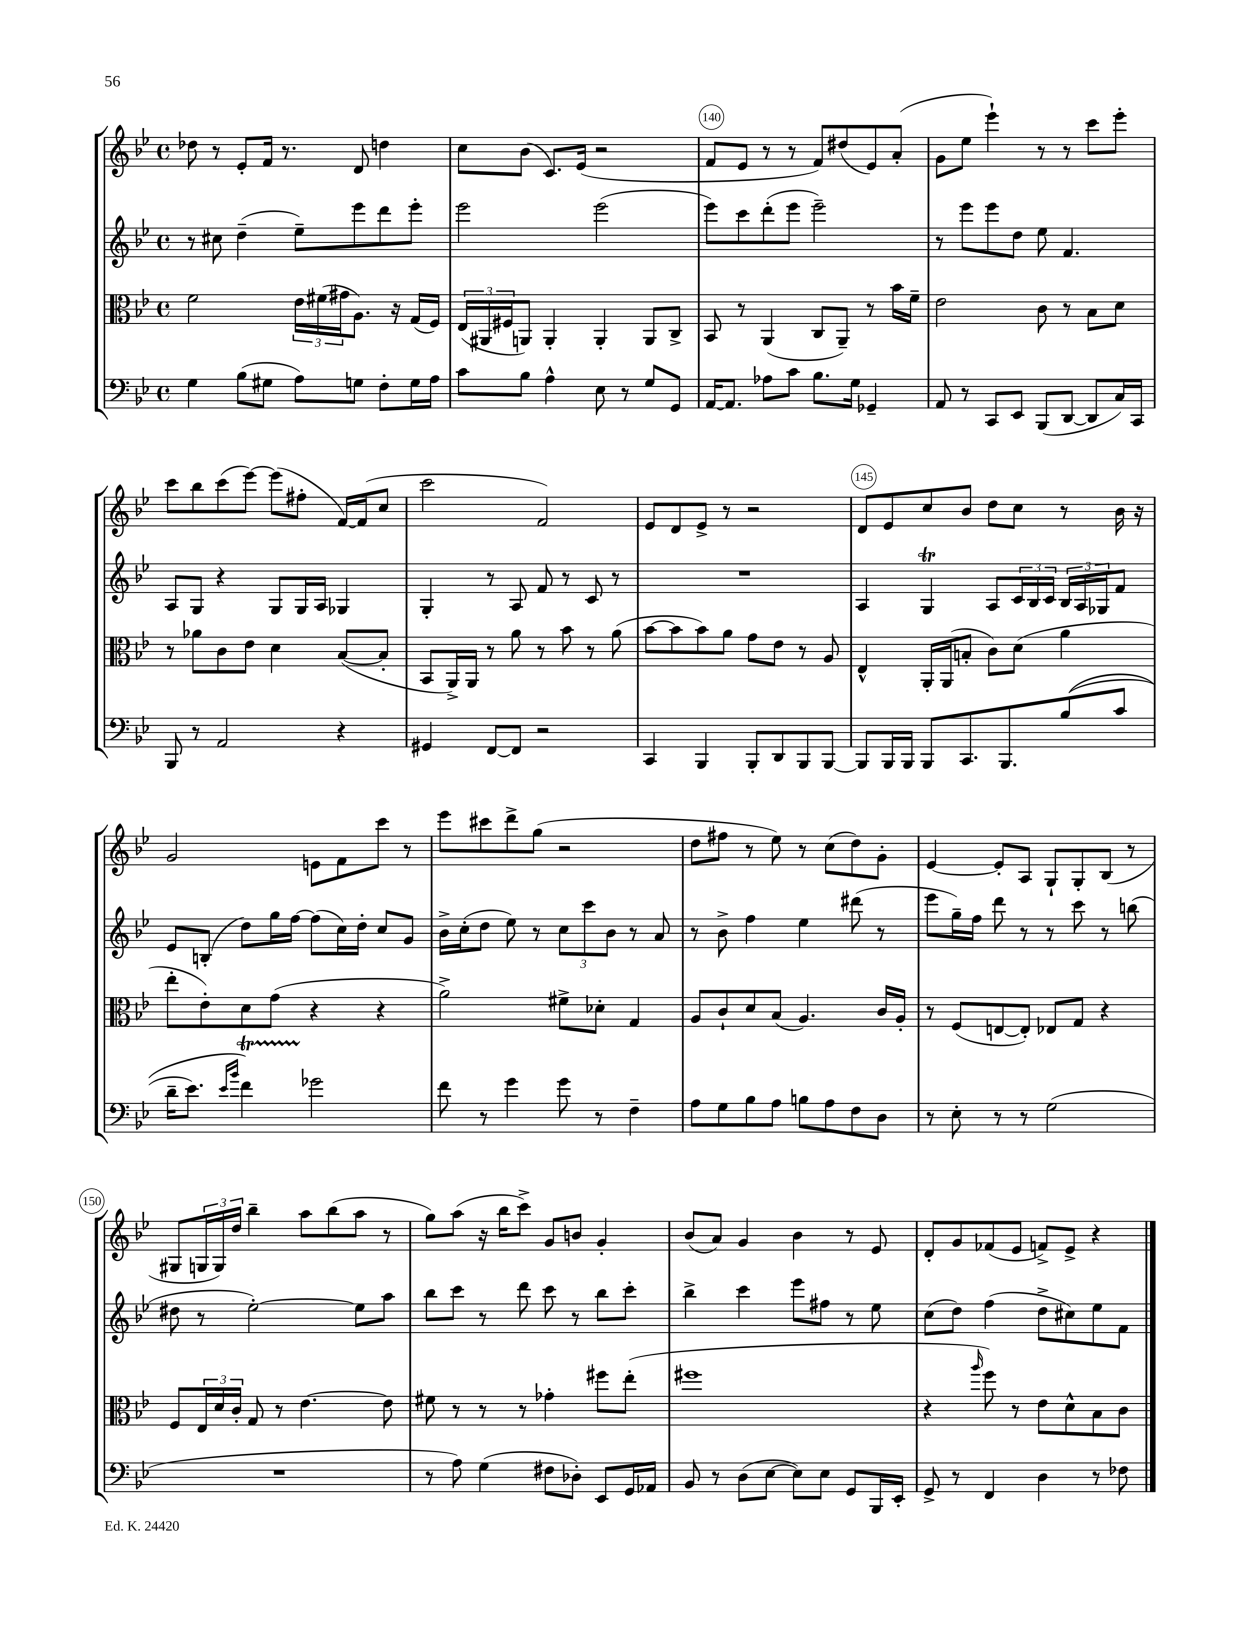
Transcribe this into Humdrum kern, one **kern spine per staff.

**kern	**kern	**kern	**kern
*staff4	*staff3	*staff2	*staff1
*clefF4	*clefC3	*clefG2	*clefG2
*k[b-e-]	*k[b-e-]	*k[b-e-]	*k[b-e-]
*M4/4	*M4/4	*M4/4	*M4/4
*met(c)	*met(c)	*met(c)	*met(c)
4G	2f	8r	8dd-
.	.	8cc#	8r
(8B-	.	(4dd~	8e-'
8G#	.	.	16f
.	.	.	8.r
8A)	24e-	8ee-~)	.
.	(24f#	.	.
.	24g#	.	.
8G	8.A)	8eee-	8d
8F'	.	8ddd	4dd
.	16r	.	.
16G	(16G	8eee-'	.
16A	16F)	.	.
=	=	=	=
8c	(24E-	2eee-	8cc
.	24AA#	.	.
.	24F#	.	.
8B-	8AA)	.	(8b-
4A^^	4AA'	.	8.c)
.	.	.	(16e-
8E-	4AA'	(2eee-	2r
8r	.	.	.
8G	8AA	.	.
8GG	8C^	.	.
=	=	=	=
[16AA	8BB-	8eee-)	8f
8.AA]	.	.	.
.	8r	8ccc	8e-
8A-	(4AA	(8ddd'	8r
8c	.	8eee-	8r
8.B-	8C	2eee-~)	8f)
.	8AA~)	.	(8dd#
16G	.	.	.
4GG-~	8r	.	8e-)
.	16b-	.	(8a'
.	16f~	.	.
=	=	=	=
8AA	2e-	8r	8g
8r	.	8eee-	8ee-
8CC	.	8eee-	4eee-`)
8EE-	.	8dd	.
(8BBB-	8c	8ee-	8r
[8DD	8r	4.f	8r
8DD]	8B-	.	8ccc
16C)	8d	.	8eee-'
16CC	.	.	.
=	=	=	=
8BBB-	8r	8A	8ccc
8r	8a-	8G	8bb-
2AA	8c	4r	(8ccc
.	8e-	.	[8eee-)
.	4d	8G	(8eee-]
.	.	16G	8ff#'
.	.	16A	.
4r	([8B-	4G-	[16f)
.	.	.	(16f]
.	8B-']	.	8cc
=	=	=	=
4GG#	8BB-	4G'	2ccc
.	16AA^)	.	.
.	16AA	.	.
[8FF	8r	8r	.
8FF]	8a	8A	.
2r	8r	8f	2f)
.	8b-	8r	.
.	8r	8c	.
.	(8a	8r	.
=	=	=	=
4CC	[8b-	1r	8e-
.	8b-]	.	8d
4BBB-	8b-)	.	8e-^
.	8a	.	8r
8BBB-'	8g	.	2r
8DD	8e-	.	.
8BBB-	8r	.	.
[8BBB-	8A	.	.
=	=	=	=
8BBB-]	4E-^^	4A	8d
16BBB-	.	.	8e-
16BBB-	.	.	.
8BBB-	16AA'	4G	8cc
.	(16AA	.	.
8.CC	8B'	.	8b-
.	8c)	8A	8dd
8.BBB-	.	.	.
.	(8d	24c	8cc
.	.	24B-	.
.	.	24c	.
&((8B-	4a	24B-	8r
.	.	24A	.
.	.	24G-	.
8c	.	8f	16b-
.	.	.	16r
=	=	=	=
16d~	8ee-'	8e-	2g
8.e-)	.	.	.
.	8e-')	(8B'	.
16qqe-	.	.	.
16qqb-	.	.	.
4f&)	8d	8dd)	.
.	(8g	16gg	.
.	.	[16ff	.
2g-	4r	(8ff]	8e
.	.	16cc)	8f
.	.	16dd'	.
.	4r	8cc	8ccc
.	.	8g	8r
=	=	=	=
8f	2a^)	16b-^	8eee-
.	.	(16cc'	.
8r	.	8dd	8ccc#
4g	.	8ee-)	8ddd^
.	.	8r	(8gg
8g	8f#^	12cc	2r
.	.	12ccc	.
8r	8d-'	.	.
.	.	12b-	.
4F~	4G	8r	.
.	.	8a	.
=	=	=	=
8A	8A	8r	8dd
8G	8c`	8b-^	8ff#
8B-	8d	4ff	8r
8A	(8B-	.	8ee-)
8B	4.A)	4ee-	8r
8A	.	.	(8cc
8F	.	(8ddd#	8dd)
8D	16c	8r	8g'
.	16A'	.	.
=	=	=	=
8r	8r	8eee-	[4e-
8E-'	(8F	16gg~)	.
.	.	16ff	.
8r	[8E	8ddd	8e-']
8r	8E'])	8r	8A
(2G	8E-	8r	8G`
.	8G	8ccc	8G'
.	4r	8r	(8B-
.	.	(8bb	8r
=	=	=	=
1r	8F	8dd#	8G#
.	24E-	8r	24G
.	24d	.	24G)
.	24c'	.	24dd
.	8G	[2ee-')	4bb-~
.	8r	.	.
.	[4.e-	.	8aa
.	.	.	(8bb-
.	.	8ee-]	8aa
.	8e-]	8aa	8r
=	=	=	=
8r	8f#	8bb-	8gg)
8A)	8r	8ccc	(8aa
(4G	8r	8r	16r
.	.	.	16bb-
.	8r	8ddd	8ccc^)
8F#	4g-'	8ccc	8g
8D-')	.	8r	8b
8EE-	8ff#	8bb-	4g'
16GG	(8ee-'	8ccc'	.
16AA-	.	.	.
=	=	=	=
8BB-	1ff#	4bb-^	(8b-
8r	.	.	8a)
(8D	.	4ccc	4g
[8E-	.	.	.
8E-])	.	8eee-	4b-
8E-	.	8ff#	.
8GG	.	8r	8r
16BBB-	.	8ee-	8e-
16EE-'	.	.	.
=	=	=	=
8GG^	4r	(8cc	8d'
8r	.	8dd)	8g
.	16qqaa	.	.
4FF	8ff)	(4ff	(8f-
.	8r	.	8e-
4D	8e-	8dd^	8f^)
.	8d^^	8cc#)	8e-^
8r	8B-	8ee-	4r
8F-	8c	8f	.
==	==	==	==
*-	*-	*-	*-
